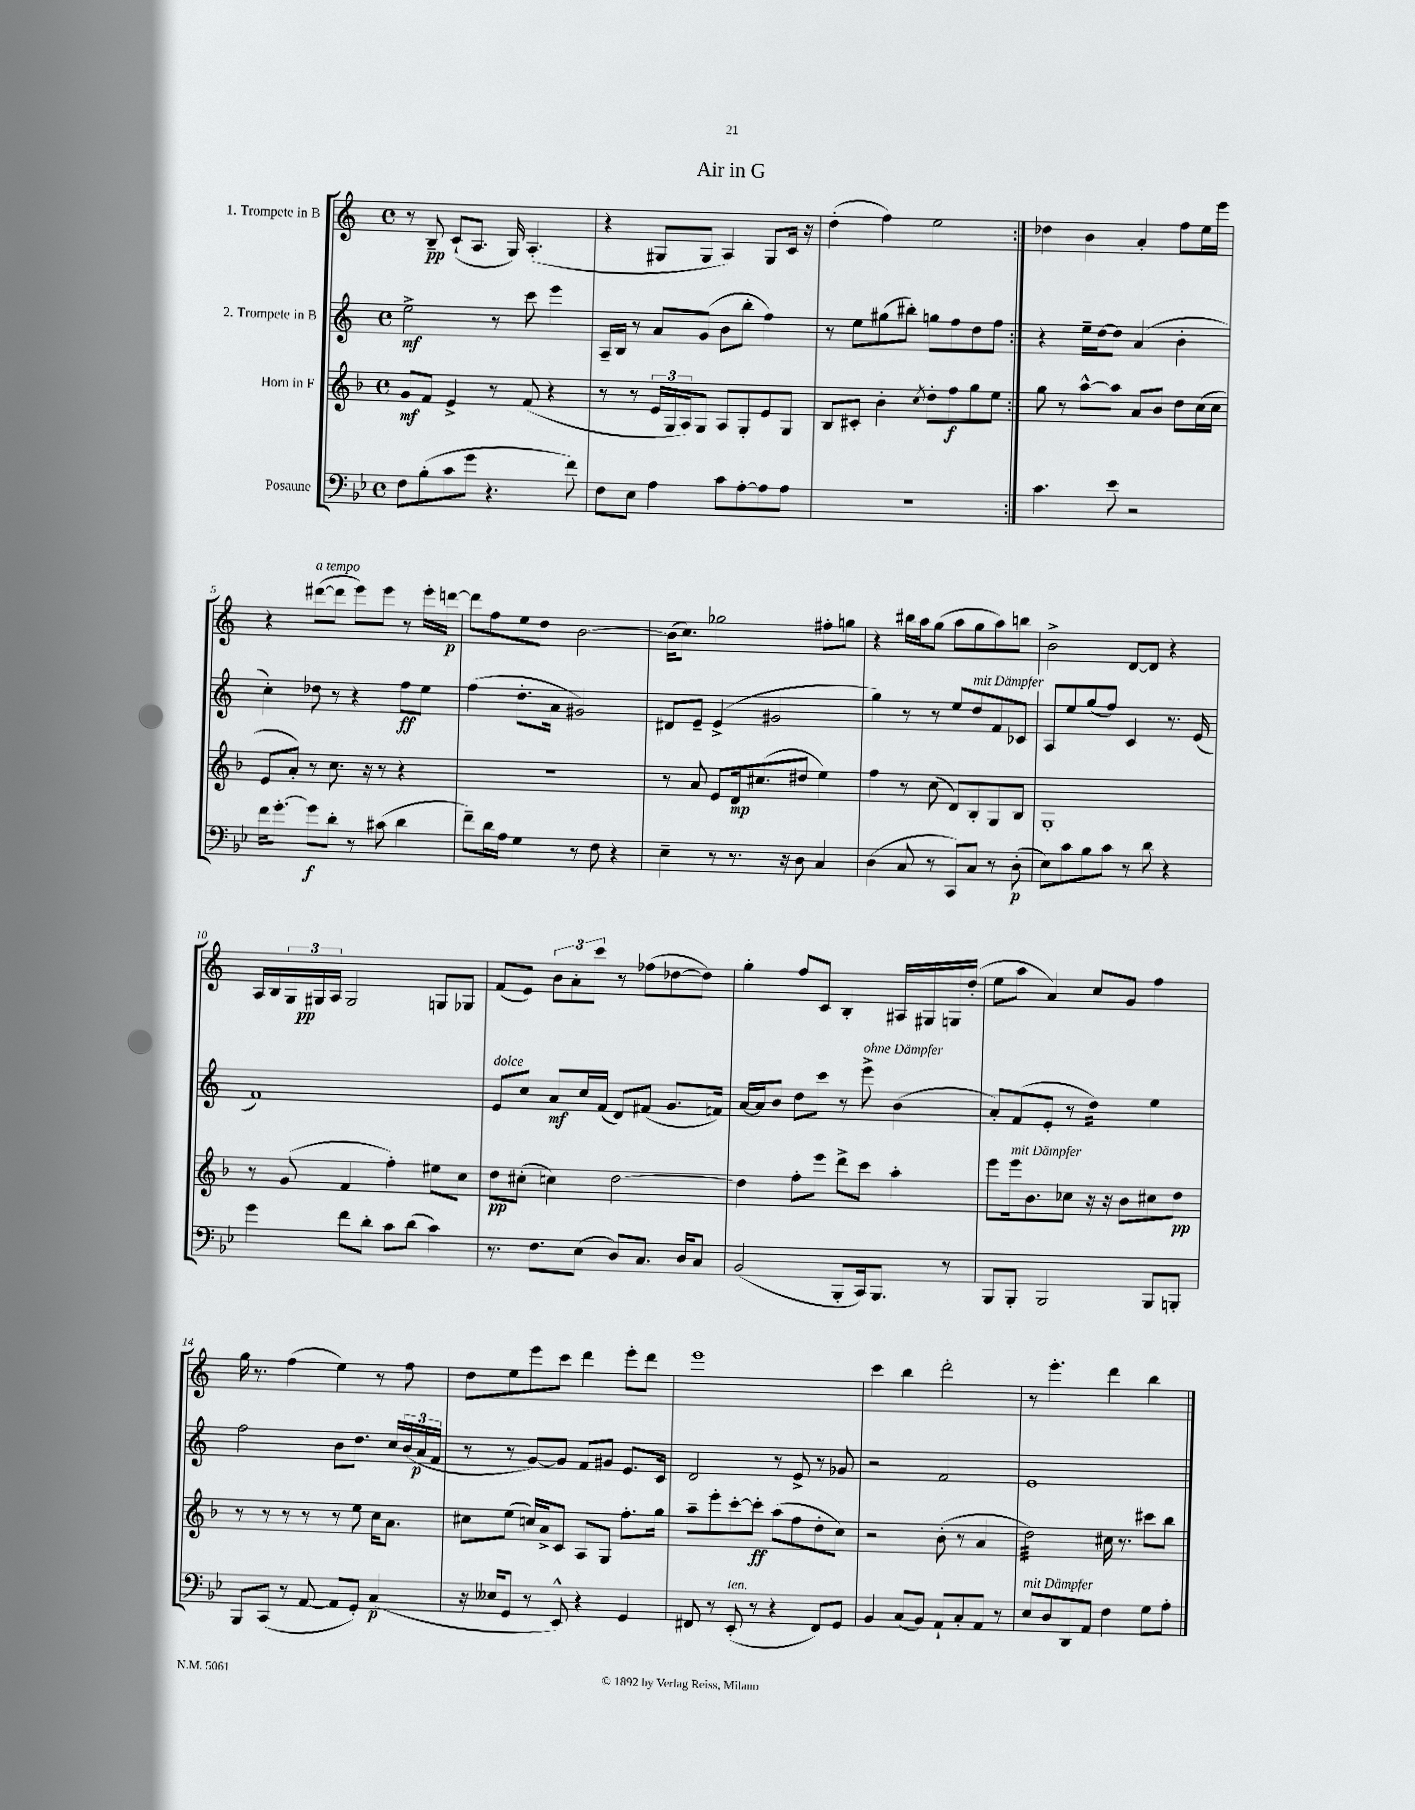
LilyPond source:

\header { title = "Air in G" }
<<
\new StaffGroup <<
\new Staff = "s0" \with { instrumentName = "1. Trompete in B" } {
    \clef treble \key c \major \defaultTimeSignature \time 4/4
    \repeat volta 2 { r8 b8--\pp c'8-!( a8. g16) a4.-.( |
    r4 gis8 gis8 a4) gis8 c'16 r16 |
    d''4-.( f''4) e''2 | }
    des''4 b'4 a'4-. f''8 e''16 e'''16 |
    r4 dis'''8~^\markup { \italic "a tempo" }( dis'''8 e'''8) e'''8 r8 e'''16-. d'''16~\p |
    d'''8 f''8 e''8 d''8 b'2~ |
    b'16( c''8.) ges''2 fis''8-. g''8 |
    r4 bis''16 a''16 g''8( a''8 g''8 a''8) b''8 |
    b'2-> d'8~ d'8 r4 |
    a16 b16 \tuplet 3/2 { g16 gis16\pp a16 } gis2 g8 ges8 |
    f'8( e'8) \tuplet 3/2 { b'8 a'8-. c'''8 } r8 fes''8( des''8~ des''8) |
    g''4-. f''8 c'8 b4-. ais16 gis16 g16 d''16-.( |
    e''8 a''8 a'4) c''8 g'8 f''4 |
    g''16 r8. f''4( e''4) r8 f''8 |
    d''8 e''8 e'''8 c'''8 d'''4 e'''8-. d'''8 |
    e'''1 |
    c'''4 b''4 d'''2-. |
    r8 e'''4.-. d'''4 b''4 \bar "|." |
}
\new Staff = "s1" \with { instrumentName = "2. Trompete in B" } {
    \clef treble \key c \major \defaultTimeSignature \time 4/4
    \repeat volta 2 { e''2->\mf r8 c'''8 e'''4 |
    a16-- b16 r8 a'8 g'8( b'8 b''8-. f''4) |
    r8 e''8 gis''8( bis''8-.) g''8 f''8 d''8 f''8 | }
    r4 e''16-- d''16~ d''8 a'4( b'4-. |
    c''4-.) des''8 r8 r4 f''8\ff e''8 |
    f''4( d''8.-. a'16 gis'2) |
    dis'8 e'8-- e'4->( gis'2 |
    g''4) r8 r8 e''8 d''8^\markup { \italic "mit Dämpfer" } f'8 ces'8 |
    a8 e''8 g''8( f''8) c'4 r8. e'16( |
    f'1) |
    e'8^\markup { \italic "dolce" } c''8 a'8\mf c''16 f'16( d'8) fis'8( g'8. f'16) |
    a'16~ a'16 b'8 d''8 c'''8 r8 e'''8->^\markup { \italic "ohne Dämpfer" } b'4( |
    a'8-.) f'8( e'8-. r8 d''4:16) e''4 |
    f''2 b'8 d''8. c''16 \tuplet 3/2 { b'16( a'16\p f'16 } |
    r8 r8 g'8~) g'8 f'8 gis'8 e'8. c'16 |
    d'2 r8 e'8-> r8 ges'8 |
    r2 f'2 |
    e'1 \bar "|." |
}
\new Staff = "s2" \with { instrumentName = "Horn in F" } {
    \clef treble \key f \major \defaultTimeSignature \time 4/4
    \repeat volta 2 { g'8\mf f'8 e'4-> r8 f'8( r4 |
    r8 r8 \tuplet 3/2 { e'16 g16 a16) } g8 a8 g8-. e'8 g8 |
    bes8 cis'8-. bes'4-. \acciaccatura { c''8 } d''8-. f''8\f g''8 e''8 | }
    g''8 r8 a''8~-^ a''8 a'8 bes'8 d''8 c''16( c''16 |
    e'8 a'8-.) r8 c''8. r16 r8 r4 |
    R1 |
    r8 a'8 e'8 d'16\mp cis''8.( dis''8 e''4) |
    f''4 r8 c''8( d'8) bes8-. g8 bes8 |
    g1-. |
    r8 g'8( f'4 f''4-.) eis''8 c''8 |
    d''8\pp cis''8-.( c''4) d''2~ |
    d''4 f''8-. e'''8 d'''8-> c'''8 a''4-. |
    e'''8 e'''16^\markup { \italic "mit Dämpfer" } bes'8. ces''8 r16 r16 bes'8 cis''8 d''8\pp |
    r8 r8 r8 r8 r8 e''8 c''16 a'8. |
    cis''8 e''8( c''16) a'16-> c'8 a8 g8 f''8.-. g''16 |
    a''8-- e'''8-. c'''8~-. c'''8-.\ff a''8( f''8 d''8-. c''8) |
    r2 bes'8-.( r8 a'4 |
    d''2:32) cis''16 r8. cis'''8 bes''8 \bar "|." |
}
\new Staff = "s3" \with { instrumentName = "Posaune" } {
    \clef bass \key bes \major \defaultTimeSignature \time 4/4
    \repeat volta 2 { f8 bes8-.( c'8 g'8 r4. f'8) |
    f8 ees8 a4 c'8 a8~-. a8 a8 |
    r1 | }
    c'4. ees'8 r2 |
    f'16 g'8.~-. g'8\f d'8-. r8 cis'8( d'4 |
    f'8--) d'16 a16 g4 r8 f8 r4 |
    ees4-- r8 r8. r16 d8 c4 |
    d4( c8 r8 c,8) c8 r8 d8-.\p( |
    ees8) c'8 bes8 c'8 r8 d'8 r4 |
    g'4 f'8 d'8-. c'8 d'8( c'4) |
    r8. f8. ees8( d8) c8. d16 c8 |
    bes,2( bes,,8-. c,16) bes,,8. r8 |
    bes,,8 bes,,8-. bes,,2 bes,,8 b,,8-. |
    bes,,8 c,8( r8 a,8~ a,8 g,8-.) c4\p( |
    r16 eeses16 g,8 r8 ees,8-^) r4 g,4 |
    fis,8 r8 ees,8-.^\markup { \italic "ten." }( r8 r4 fis,8) g,8 |
    bes,4 c8( bes,8) a,8-! c8-. a,8 r8 |
    ees8^\markup { \italic "mit Dämpfer" } d8 d,8 a,8 f4 g8 a8-. \bar "|." |
}
>>
>>
